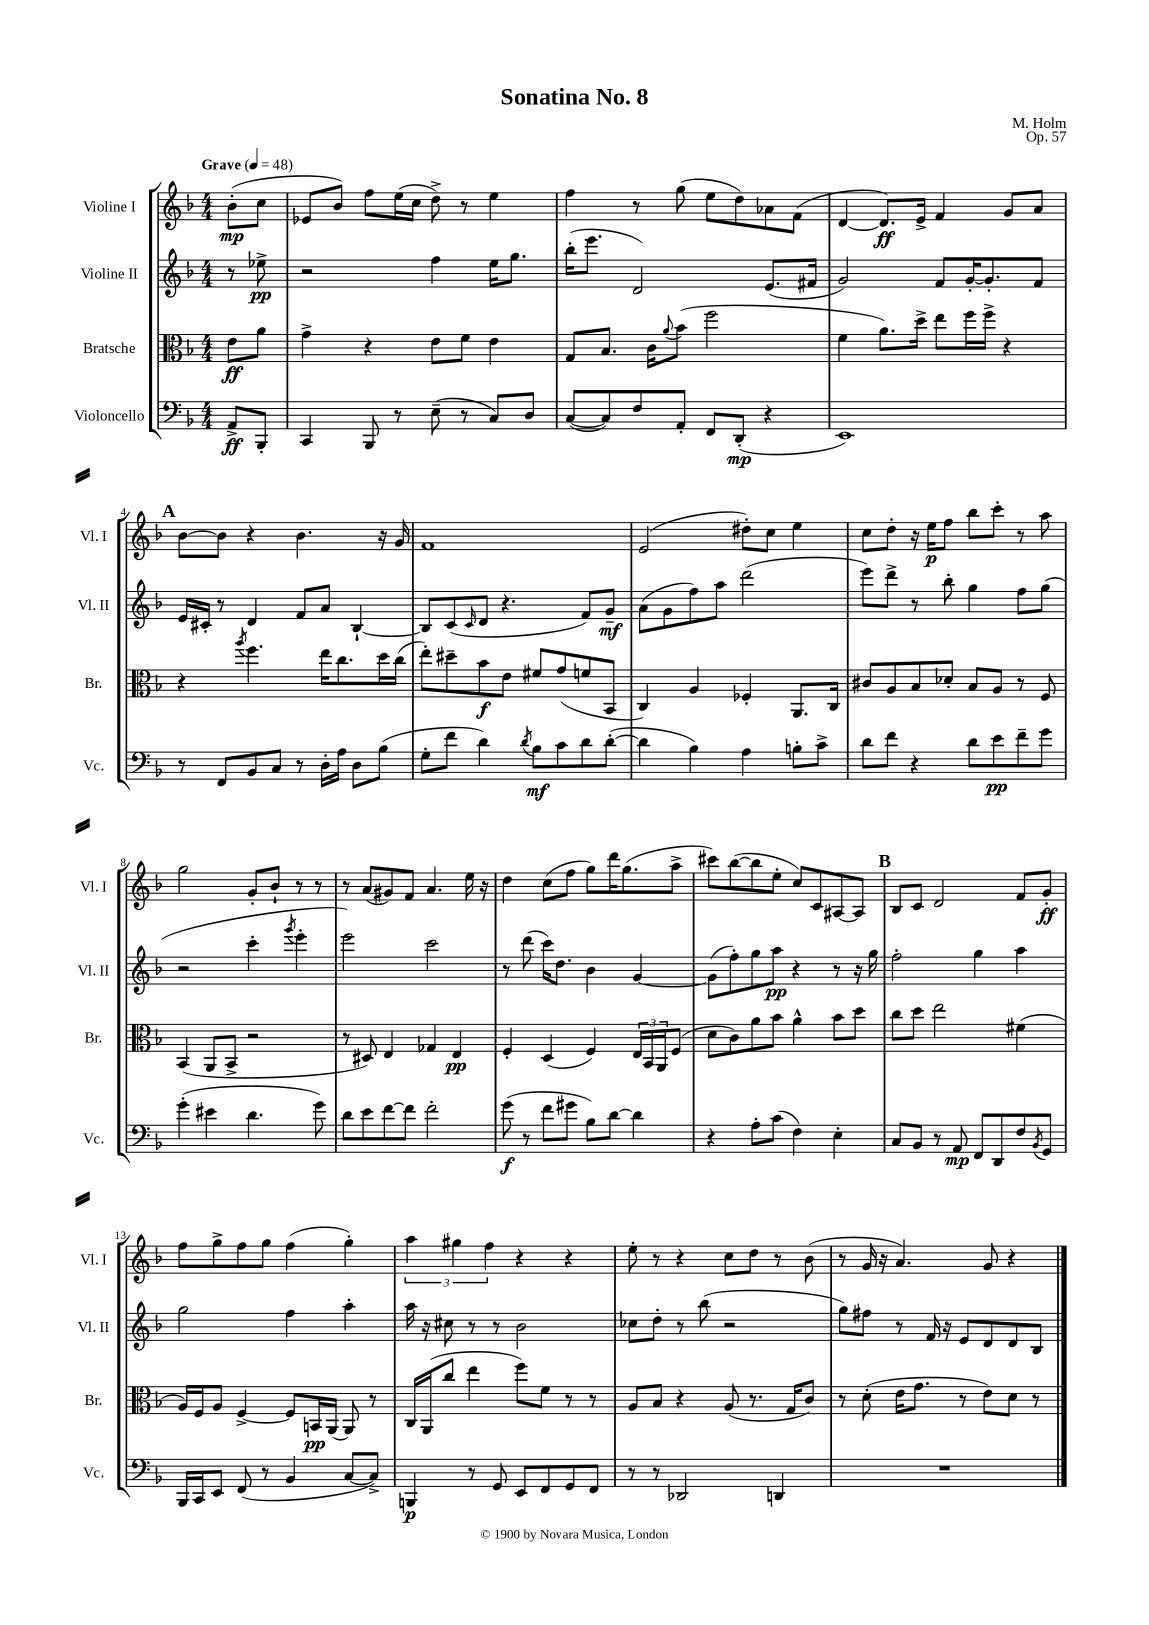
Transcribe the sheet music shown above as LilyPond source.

\header { title = "Sonatina No. 8" composer = "M. Holm" opus = "Op. 57" }
<<
\new StaffGroup <<
\new Staff = "s0" \with { instrumentName = "Violine I" shortInstrumentName = "Vl. I" } {
    \clef treble \key f \major \numericTimeSignature \time 4/4 \partial 4 \tempo "Grave" 4 = 48
    bes'8-.\mp( c''8 |
    ees'8 bes'8) f''8 e''16( c''16 d''8->) r8 e''4 |
    f''4 r8 g''8( e''8 d''8) aes'8 f'8( |
    d'4~ d'8.\ff) e'16-> f'4 g'8 a'8 |
    \mark \markup { \bold "A" } bes'8~ bes'8 r4 bes'4. r16 g'16 |
    f'1 |
    e'2( dis''8-.) c''8 e''4 |
    c''8 d''8-. r16 e''16\p f''8 bes''8 c'''8-. r8 a''8 |
    g''2 g'8-. bes'8-! r8 r8 |
    r8 a'8( gis'8) f'8 a'4. e''16 r16 |
    d''4 c''8( f''8 g''8) d'''16 g''8.( a''8-> |
    cis'''8) bes''8~( bes''8 e''8-. c''8) c'8 ais8~ ais8 |
    \mark \markup { \bold "B" } bes8 c'8 d'2 f'8 g'8-.\ff |
    f''8 g''8-> f''8 g''8 f''4( g''4-.) |
    \tuplet 3/2 { a''4 gis''4 f''4 } r4 r4 |
    e''8-. r8 r4 c''8 d''8 r8 bes'8( |
    r8 g'16 r16 a'4.) g'8 r4 \bar "|." |
}
\new Staff = "s1" \with { instrumentName = "Violine II" shortInstrumentName = "Vl. II" } {
    \clef treble \key f \major \numericTimeSignature \time 4/4 \partial 4
    r8 ees''8->\pp |
    r2 f''4 e''16 g''8. |
    bes''16-.( e'''8. d'2) e'8.( fis'16 |
    g'2) f'8 g'16~-. g'8.-. f'8 |
    \mark \markup { \bold "A" } e'16 cis'16-. r8 d'4 f'8 a'8 bes4~-! |
    bes8 c'8( \grace { c'16 } d'8 r4. f'8) g'8--\mf |
    a'8( g'8 f''8) a''8 d'''2( |
    e'''8) d'''8-> r8 bes''8-. g''4 f''8 g''8( |
    r2 c'''4-. \acciaccatura { g'''8 } e'''4-. |
    e'''2) c'''2 |
    r8 d'''8( c'''16) d''8. bes'4 g'4~ |
    g'8( f''8-.) g''8 a''8\pp r4 r8 r16 g''16 |
    \mark \markup { \bold "B" } f''2-. g''4 a''4 |
    g''2 f''4 a''4-. |
    a''16 r16 cis''8 r8 r8 bes'2 |
    ces''8 d''8-. r8 bes''8( r2 |
    g''8) fis''8 r8 f'16 r16 e'8 d'8 d'8 bes8 \bar "|." |
}
\new Staff = "s2" \with { instrumentName = "Bratsche" shortInstrumentName = "Br." } {
    \clef alto \key f \major \numericTimeSignature \time 4/4 \partial 4
    e'8\ff a'8 |
    g'4-> r4 e'8 f'8 e'4 |
    g8 bes8. c'16 \appoggiatura { a'8 } bes'8( f''2 |
    f'4 a'8.) d''16-> e''8 f''16 f''16-> r4 |
    \mark \markup { \bold "A" } r4 \acciaccatura { a''8 } f''4. e''16 c''8. d''16 c''16( |
    e''8-.) dis''8-- bes'8\f e'8 fis'8 g'8( f'8 bes,8 |
    c4) a4 fes4-. a,8. c16 |
    cis'8 a8 bes8 des'8-. bes8 a8 r8 f8 |
    bes,4( a,8 bes,8-> r2 |
    r8 dis8) e4 ges4 e4\pp |
    f4-. d4( f4) \tuplet 3/2 { e16 bes,16 a,16 } f8( |
    d'8 c'8) a'8 bes'8 a'4-^ bes'8 d''8 |
    \mark \markup { \bold "B" } c''8 d''8 e''2 fis'4( |
    a16) f16 a8 f4~-> f8 b,16\pp a,16~ a,8 r8 |
    c16 a,16( c''8 e''4 f''8) f'8 r8 r8 |
    a8 bes8 r4 a8( r8. g16 c'8) |
    r8 d'8-.( e'16 g'8. r8 e'8) d'8 r8 \bar "|." |
}
\new Staff = "s3" \with { instrumentName = "Violoncello" shortInstrumentName = "Vc." } {
    \clef bass \key f \major \numericTimeSignature \time 4/4 \partial 4
    a,8->\ff bes,,8-. |
    c,4 bes,,8 r8 e8--( r8 c8) d8 |
    c8~( c8) f8 a,8-. f,8 d,8-.\mp( r4 |
    e,1) |
    \mark \markup { \bold "A" } r8 f,8 bes,8 c8 r8 d16-. a16 d8 bes8( |
    g8-. f'8 d'4) \acciaccatura { d'8 } bes8\mf c'8 d'8 d'8~-.( |
    d'4 bes4) a4 b8-. c'8-> |
    d'8 f'8 r4 d'8 e'8\pp f'8-- g'8 |
    g'4-.( eis'4 d'4. g'8) |
    d'8 e'8 f'8~ f'8 f'2-. |
    g'8\f( r8 f'8 gis'8 bes8) d'8~ d'4 |
    r4 a8-. c'8( f4) e4-. |
    \mark \markup { \bold "B" } c8 bes,8 r8 a,8\mp f,8 d,8 f8 \acciaccatura { bes,8 } g,8 |
    bes,,16 c,16 e,8 f,8( r8 bes,4 c8~ c8->) |
    b,,4\p r8 g,8 e,8 f,8 g,8 f,8 |
    r8 r8 des,2 d,4 |
    R1 \bar "|." |
}
>>
>>
